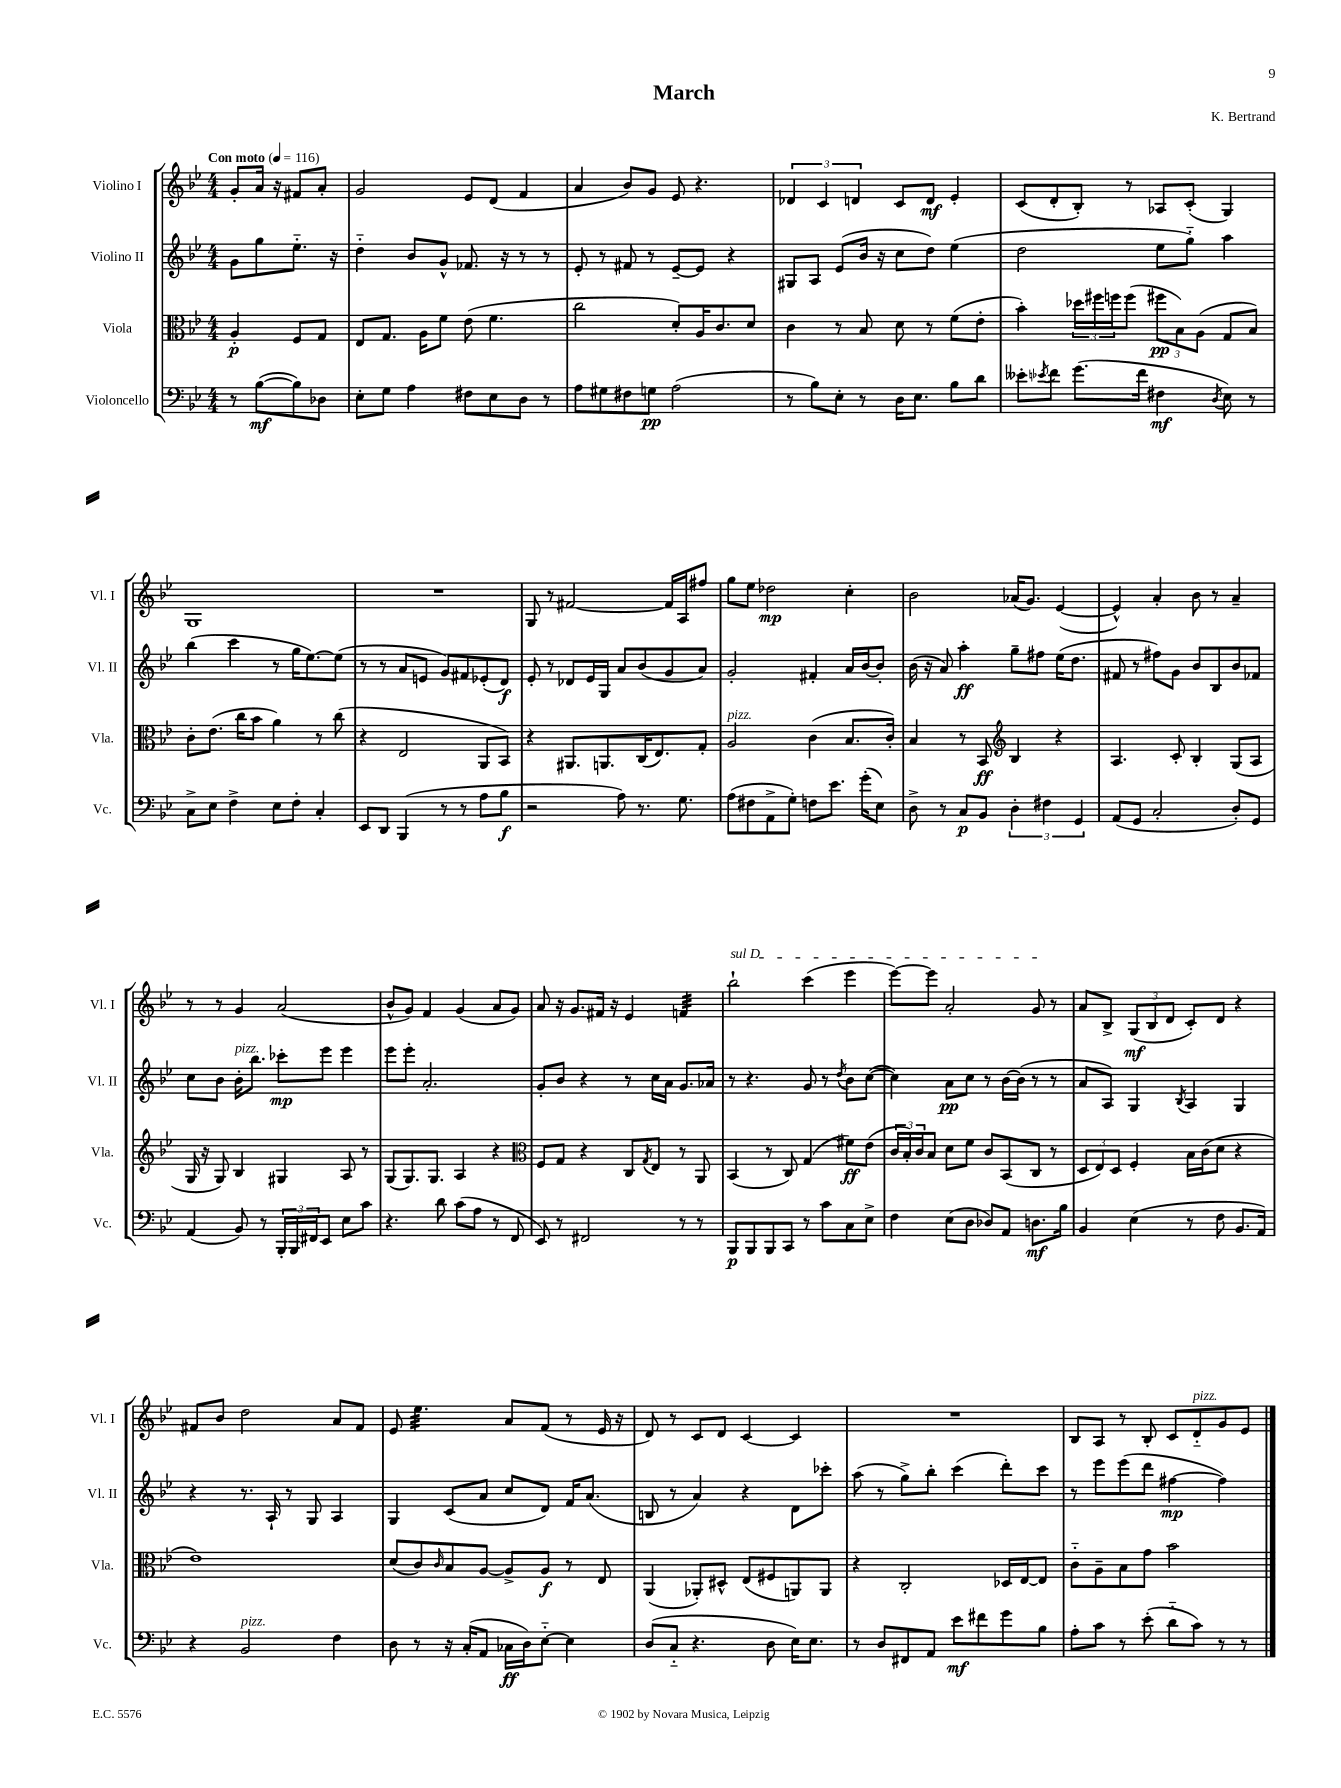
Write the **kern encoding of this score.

**kern	**dynam	**kern	**dynam	**kern	**dynam	**kern	**dynam
*part4	*part4	*part3	*part3	*part2	*part2	*part1	*part1
*staff4	*staff4	*staff3	*staff3	*staff2	*staff2	*staff1	*staff1
*I"Violoncello	*	*I"Viola	*	*I"Violino II	*	*I"Violino I	*
*I'Vc.	*	*I'Vla.	*	*I'Vl. II	*	*I'Vl. I	*
*clefF4	*	*clefC3	*	*clefG2	*	*clefG2	*
*k[b-e-]	*	*k[b-e-]	*	*k[b-e-]	*	*k[b-e-]	*
*M4/4	*	*M4/4	*	*M4/4	*	*M4/4	*
*MM116	*	*MM116	*	*MM116	*	*MM116	*
=	=	=	=	=	=	=	=
!	!	!	!	!	!	!LO:TX:a:B:t=Con moto	!
8r	.	4A'/	p	8g\L	.	8g'/L	.
([8B-\L	mf	.	.	8gg\	.	16a/Jk	.
.	.	.	.	.	.	16r	.
8B-\])	.	8F/L	.	8.ee-\J	.	8f#X/L	.
8D-X\J	.	8G/J	.	.	.	8a'/J	.
.	.	.	.	16r	.	.	.
=1	=1	=1	=1	=1	=1	=1	=1
8E-'\L	.	8E-/L	.	4dd\	.	2g/	.
8G\J	.	8.G/J	.	.	.	.	.
4A\	.	.	.	8b-/L	.	.	.
.	.	16A\KL	.	.	.	.	.
.	.	8f\J	.	8g^^/J	.	.	.
8F#X\L	.	(8e-\	.	8.f-X/	.	8e-/L	.
8E-\	.	4.f\	.	.	.	(8d/J	.
.	.	.	.	16r	.	.	.
8D\J	.	.	.	8r	.	4f/	.
8r	.	.	.	8r	.	.	.
=2	=2	=2	=2	=2	=2	=2	=2
8A\L	.	2cc\	.	8e-'/	.	4a/	.
8G#X\	.	.	.	8r	.	.	.
8F#X\	.	.	.	8f#X/	.	8b-/L)	.
8Gn\J	pp	.	.	8r	.	8g/J	.
(2A\	.	8d'/L)	.	[8e-~/L	.	8e-/	.
.	.	16A/K	.	8e-/J]	.	4.r	.
.	.	8.c/	.	.	.	.	.
.	.	.	.	4r	.	.	.
.	.	8d/J	.	.	.	.	.
=3	=3	=3	=3	=3	=3	=3	=3
8r	.	4c\	.	8G#X/L	.	6d-X/	.
8B-\L)	.	.	.	8A/J	.	.	.
.	.	.	.	.	.	6c/	.
8E-'\J	.	8r	.	(8e-/L	.	.	.
.	.	.	.	.	.	6dn/	.
8r	.	8B-/	.	16b-/Jk	.	.	.
.	.	.	.	16r	.	.	.
16D\KL	.	8d\	.	8cc\L	.	8c/L	.
8.E-\J	.	.	.	.	.	.	.
.	.	8r	.	8dd\J)	.	8d/J	mf
8B-\L	.	(8f\L	.	(4ee-\	.	4e-'/	.
8d\J	.	8e-'\J	.	.	.	.	.
=4	=4	=4	=4	=4	=4	=4	=4
8e--X'\L	.	4b-'\)	.	2dd\	.	(8c/L	.
8qe-X/	.	.	.	.	.	.	.
8f\J	.	.	.	.	.	8d'/	.
(8.g\L	.	24dd-X\LL	.	.	.	8B-'/J)	.
.	.	24ff#X\	.	.	.	.	.
.	.	24ffn\J	.	.	.	.	.
.	.	(8ff\J	.	.	.	8r	.
16f\Jk	.	.	.	.	.	.	.
4F#X\	mf	12ff#X\L	pp	8ee-\L	.	8A-X/L	.
.	.	12B-\)	.	.	.	.	.
.	.	.	.	8gg\J)	.	(8c'/J	.
.	.	(12A\J	.	.	.	.	.
8qD/	.	.	.	.	.	.	.
8E-\)	.	8G/L	.	4aa\	.	4G/)	.
8r	.	8B-/J)	.	.	.	.	.
!!LO:LB:g=z
=5	=5	=5	=5	=5	=5	=5	=5
8C^\L	.	8c'\L	.	(4bb-\	.	1G	.
8E-\J	.	(8.e-\J	.	.	.	.	.
4F^\	.	.	.	4ccc\	.	.	.
.	.	16cc\KL	.	.	.	.	.
.	.	8b-\J	.	.	.	.	.
8E-\L	.	4a\)	.	8r	.	.	.
8F'\J	.	.	.	16gg\KL	.	.	.
.	.	.	.	[8.ee-\)	.	.	.
4C'/	.	8r	.	.	.	.	.
.	.	(8cc\	.	(8ee-\J]	.	.	.
=6	=6	=6	=6	=6	=6	=6	=6
8EE-/L	.	4r	.	8r	.	1r	.
8DD/J	.	.	.	8r	.	.	.
(4BBB-/	.	2E-/	.	8a/L	.	.	.
.	.	.	.	8en/J	.	.	.
8r	.	.	.	8g/L)	.	.	.
8r	.	.	.	8f#X/	.	.	.
8A\L	.	8AA/L	.	(8e-X'/	.	.	.
8B-\J	f	8BB-/J)	.	8d/J)	f	.	.
=7	=7	=7	=7	=7	=7	=7	=7
2r	.	4r	.	8e-'/	.	8G/	.
.	.	.	.	8r	.	8r	.
.	.	8.AA#X/L	.	8d-X/L	.	[2f#X/	.
.	.	.	.	16e-/L	.	.	.
.	.	8.AAn/	.	16G/JJ	.	.	.
8A\)	.	.	.	8a/L	.	.	.
8.r	.	(16C/K	.	(8b-/	.	.	.
.	.	8.E-/)	.	.	.	.	.
.	.	.	.	8g/	.	16f#/LL]	.
8.G\	.	.	.	.	.	16A/J	.
.	.	8G'/J	.	8a/J)	.	8ff#X/J	.
=8	=8	=8	=8	=8	=8	=8	=8
!	!	!LO:TX:a:i:t=pizz.	!	!	!	!	!
(8A\L	.	2A/	.	2g'/	.	8gg\L	.
8F#X\	.	.	.	.	.	8ee-\J	.
8AA^\	.	.	.	.	.	2dd-X\	mp
8G'\J)	.	.	.	.	.	.	.
8Fn\L	.	(4c\	.	4f#X'/	.	.	.
8.e-\J	.	.	.	.	.	.	.
.	.	8.B-/L	.	16a/LL	.	4cc'\	.
(16g'\KL	.	.	.	[16b-/J	.	.	.
8E-\J)	.	.	.	8b-'/J]	.	.	.
.	.	16c'/Jk)	.	.	.	.	.
=9	=9	=9	=9	=9	=9	=9	=9
8D^\	.	4B-/	.	(16b-\	.	2b-\	.
.	.	.	.	16r	.	.	.
8r	.	.	.	8a/)	.	.	.
8C/L	p	8r	.	4aa'\	ff	.	.
8BB-/J	.	8BB-/	ff	.	.	.	.
*	*	*clefG2	*	*	*	*	*
6D'\	.	4B-/	.	8gg~\L	.	(16a-X/KL	.
.	.	.	.	.	.	8.g/J)	.
.	.	.	.	8ff#X\J	.	.	.
6F#X\	.	.	.	.	.	.	.
.	.	4r	.	(16ee-\KL	.	([4e-/	.
.	.	.	.	8.dd\J	.	.	.
6GG/	.	.	.	.	.	.	.
=10	=10	=10	=10	=10	=10	=10	=10
(8AA/L	.	4.A/	.	8f#X/	.	4e-^^/])	.
8GG/J	.	.	.	8r	.	.	.
2C'/	.	.	.	8ff#X\L)	.	4a'/	.
.	.	8c'/	.	8g\J	.	.	.
.	.	4B-'/	.	8b-/L	.	8b-\	.
.	.	.	.	8B-/	.	8r	.
8D'/L)	.	(8G/L	.	8b-/	.	4a~/	.
8GG/J	.	8A/J	.	8f-X/J	.	.	.
!!LO:LB:g=z
=11	=11	=11	=11	=11	=11	=11	=11
(4AA/	.	16G/	.	8cc\L	.	8r	.
.	.	16r	.	.	.	.	.
.	.	8G/)	.	8b-\J	.	8r	.
!	!	!	!	!LO:TX:a:i:t=pizz.	!	!	!
8BB-/)	.	4B-/	.	16b-'\KL	.	4g/	.
.	.	.	.	8.bb-\J	.	.	.
8r	.	.	.	.	.	.	.
24BBB-'/LL	.	4G#X/	.	8ccc-X'\L	mp	(2a/	.
24BBB-/	.	.	.	.	.	.	.
24FF#X/J	.	.	.	.	.	.	.
8EE-/J	.	.	.	8eee-\J	.	.	.
8E-\L	.	8A/	.	4eee-\	.	.	.
8c\J	.	8r	.	.	.	.	.
=12	=12	=12	=12	=12	=12	=12	=12
4.r	.	(8G/L	.	8eee-\L	.	8b-^^/L	.
.	.	8.G/)	.	8eee-'\J	.	8g/J)	.
.	.	.	.	2.a'/	.	4f/	.
.	.	8.G/J	.	.	.	.	.
8d\	.	.	.	.	.	.	.
(8c\L	.	4A/	.	.	.	(4g/	.
8A\J	.	.	.	.	.	.	.
8r	.	4r	.	.	.	8a/L	.
8FF/	.	.	.	.	.	8g/J)	.
=13	=13	=13	=13	=13	=13	=13	=13
*	*	*clefC3	*	*	*	*	*
8EE-/)	.	8F/L	.	8g'/L	.	8a/	.
8r	.	8G/J	.	8b-/J	.	16r	.
.	.	.	.	.	.	8.g/L	.
2FF#X/	.	4r	.	4r	.	.	.
.	.	.	.	.	.	16f#X/Jk	.
.	.	.	.	.	.	16r	.
.	.	8C/L	.	8r	.	4e-/	.
.	.	8qG/	.	.	.	.	.
.	.	8E-/J	.	16cc\LL	.	.	.
.	.	.	.	16a\JJ	.	.	.
*	*	*	*	*	*	*tremolo	*
8r	.	8r	.	8.g/L	.	32fn/LLL	.
.	.	.	.	.	.	32fn/	.
.	.	.	.	.	.	32fn/	.
.	.	.	.	.	.	32fn/	.
8r	.	8AA/	.	.	.	32fn/	.
.	.	.	.	.	.	32fn/	.
.	.	.	.	16a-X/Jk	.	32fn/	.
.	.	.	.	.	.	32fn/JJJ	.
*	*	*	*	*	*	*Xtremolo	*
=14	=14	=14	=14	=14	=14	=14	=14
!	!	!	!	!	!	!LO:TX:a:i:t=sul D	!
8BBB-/L	p	(4BB-/	.	8r	.	2bb-`\	.
8BBB-/	.	.	.	4.r	.	.	.
8BBB-/	.	8r	.	.	.	.	.
8CC/J	.	8C/)	.	.	.	.	.
8r	.	(4G/	.	8g/	.	(4ccc\	.
8c\L	.	.	.	8r	.	.	.
.	.	.	.	8qdd/	.	.	.
8C\	.	8f#X\L)	ff	8b-\L	.	4eee-\	.
8E-^\J	.	(8e-\J	.	([8cc\J	.	.	.
=15	=15	=15	=15	=15	=15	=15	=15
4F\	.	24c/LL	.	4cc\])	.	[8eee-\L)	.
.	.	24B-'/)	.	.	.	.	.
.	.	24c/J	.	.	.	.	.
.	.	8B-/J	.	.	.	8eee-\J]	.
(8E-\L	.	8d\L	.	8a\L	pp	2a'/	.
8D\J	.	8f\J	.	8cc\J	.	.	.
8D-X/L)	.	8c/L	.	8r	.	.	.
8AA/J	.	(8BB-/	.	[16b-\LL	.	.	.
.	.	.	.	(16b-\JJ]	.	.	.
8.Dn\L	mf	8C/J	.	8r	.	8g/	.
.	.	8r	.	8r	.	8r	.
16B-\Jk	.	.	.	.	.	.	.
=16	=16	=16	=16	=16	=16	=16	=16
4BB-/	.	12D/L	.	8a/L	.	8a/L	.
.	.	12E-/)	.	.	.	.	.
.	.	.	.	8A/J)	.	8B-^/J	.
.	.	12D/J	.	.	.	.	.
(4E-\	.	4F'/	.	4G/	.	(12G/L	mf
.	.	.	.	.	.	12B-/	.
.	.	.	.	.	.	12d/J	.
.	.	.	.	8qB-/	.	.	.
8r	.	16B-\LL	.	4A/	.	8c'/L)	.
.	.	(16c\J	.	.	.	.	.
8F\	.	8d\J	.	.	.	8d/J	.
8.BB-/L	.	4r	.	4G/	.	4r	.
16AA/Jk)	.	.	.	.	.	.	.
!!LO:LB:g=z
=17	=17	=17	=17	=17	=17	=17	=17
4r	.	1e-)	.	4r	.	8f#X/L	.
.	.	.	.	.	.	8b-/J	.
!LO:TX:a:i:t=pizz.	!	!	!	!	!	!	!
2BB-/	.	.	.	8.r	.	2dd\	.
.	.	.	.	16A`/	.	.	.
.	.	.	.	8r	.	.	.
.	.	.	.	8G/	.	.	.
4F\	.	.	.	4A/	.	8a/L	.
.	.	.	.	.	.	8f#/J	.
=18	=18	=18	=18	=18	=18	=18	=18
8D\	.	(8d/L	.	4G/	.	8e-/	.
*	*	*	*	*	*	*tremolo	*
8r	.	8c/)	.	.	.	32ee-\LLL	.
.	.	.	.	.	.	32ee-\	.
.	.	.	.	.	.	32ee-\	.
.	.	.	.	.	.	32ee-\	.
.	.	16qqc/	.	.	.	.	.
16r	.	8B-/	.	(8c/L	.	32ee-\	.
.	.	.	.	.	.	32ee-\	.
(16C'/KL	.	.	.	.	.	32ee-\	.
.	.	.	.	.	.	32ee-\	.
8AA/J	.	[8A/J	.	8a/J	.	32ee-\	.
.	.	.	.	.	.	32ee-\	.
.	.	.	.	.	.	32ee-\	.
.	.	.	.	.	.	32ee-\JJJ	.
*	*	*	*	*	*	*Xtremolo	*
16C-X\LL	ff	8A^/L]	.	8cc/L	.	8a/L	.
16D\J)	.	.	.	.	.	.	.
[8E-\J	.	8A/J	f	8d/J)	.	(8f/J	.
4E-\]	.	8r	.	16f/KL	.	8r	.
.	.	.	.	(8.a/J	.	.	.
.	.	8E-/	.	.	.	16e-/	.
.	.	.	.	.	.	16r	.
=19	=19	=19	=19	=19	=19	=19	=19
(8D/L	.	(4AA/	.	8Bn/	.	8d/)	.
8C/J	.	.	.	8r	.	8r	.
4.r	.	8AA-X'/L)	.	4a/)	.	8c/L	.
.	.	8D#X^^/J	.	.	.	8d/J	.
.	.	(8E-/L	.	4r	.	[4c/	.
8D\	.	8F#X/	.	.	.	.	.
16E-\KL)	.	8AAn/)	.	8d\L	.	4c/]	.
8.E-\J	.	.	.	.	.	.	.
.	.	8AA/J	.	8ccc-X'\J	.	.	.
=20	=20	=20	=20	=20	=20	=20	=20
8r	.	4r	.	(8aa\	.	1r	.
8D/L	.	.	.	8r	.	.	.
8FF#X/	.	2C'/	.	8gg^\L)	.	.	.
8AA/J	.	.	.	8bb-'\J	.	.	.
8e-\L	mf	.	.	(4ccc\	.	.	.
8f#X\	.	.	.	.	.	.	.
8g\	.	16D-X/LL	.	8ddd'\L)	.	.	.
.	.	[16E-/J	.	.	.	.	.
8B-\J	.	8E-/J]	.	8ccc\J	.	.	.
=21	=21	=21	=21	=21	=21	=21	=21
8A'\L	.	8c\L	.	8r	.	8B-/L	.
8c\J	.	8A~\	.	8eee-\L	.	8A/J	.
8r	.	8B-\	.	(8eee-\	.	8r	.
(8e-'\	.	8g\J	.	8ddd\J	.	8B-'/	.
8d\L	.	2b-\	.	[4ff#X\	mp	8c/L	.
!	!	!	!	!	!	!LO:TX:a:i:t=pizz.	!
8c\J)	.	.	.	.	.	8d/	.
8r	.	.	.	4ff#\])	.	8g/	.
8r	.	.	.	.	.	8e-/J	.
==	==	==	==	==	==	==	==
*-	*-	*-	*-	*-	*-	*-	*-
